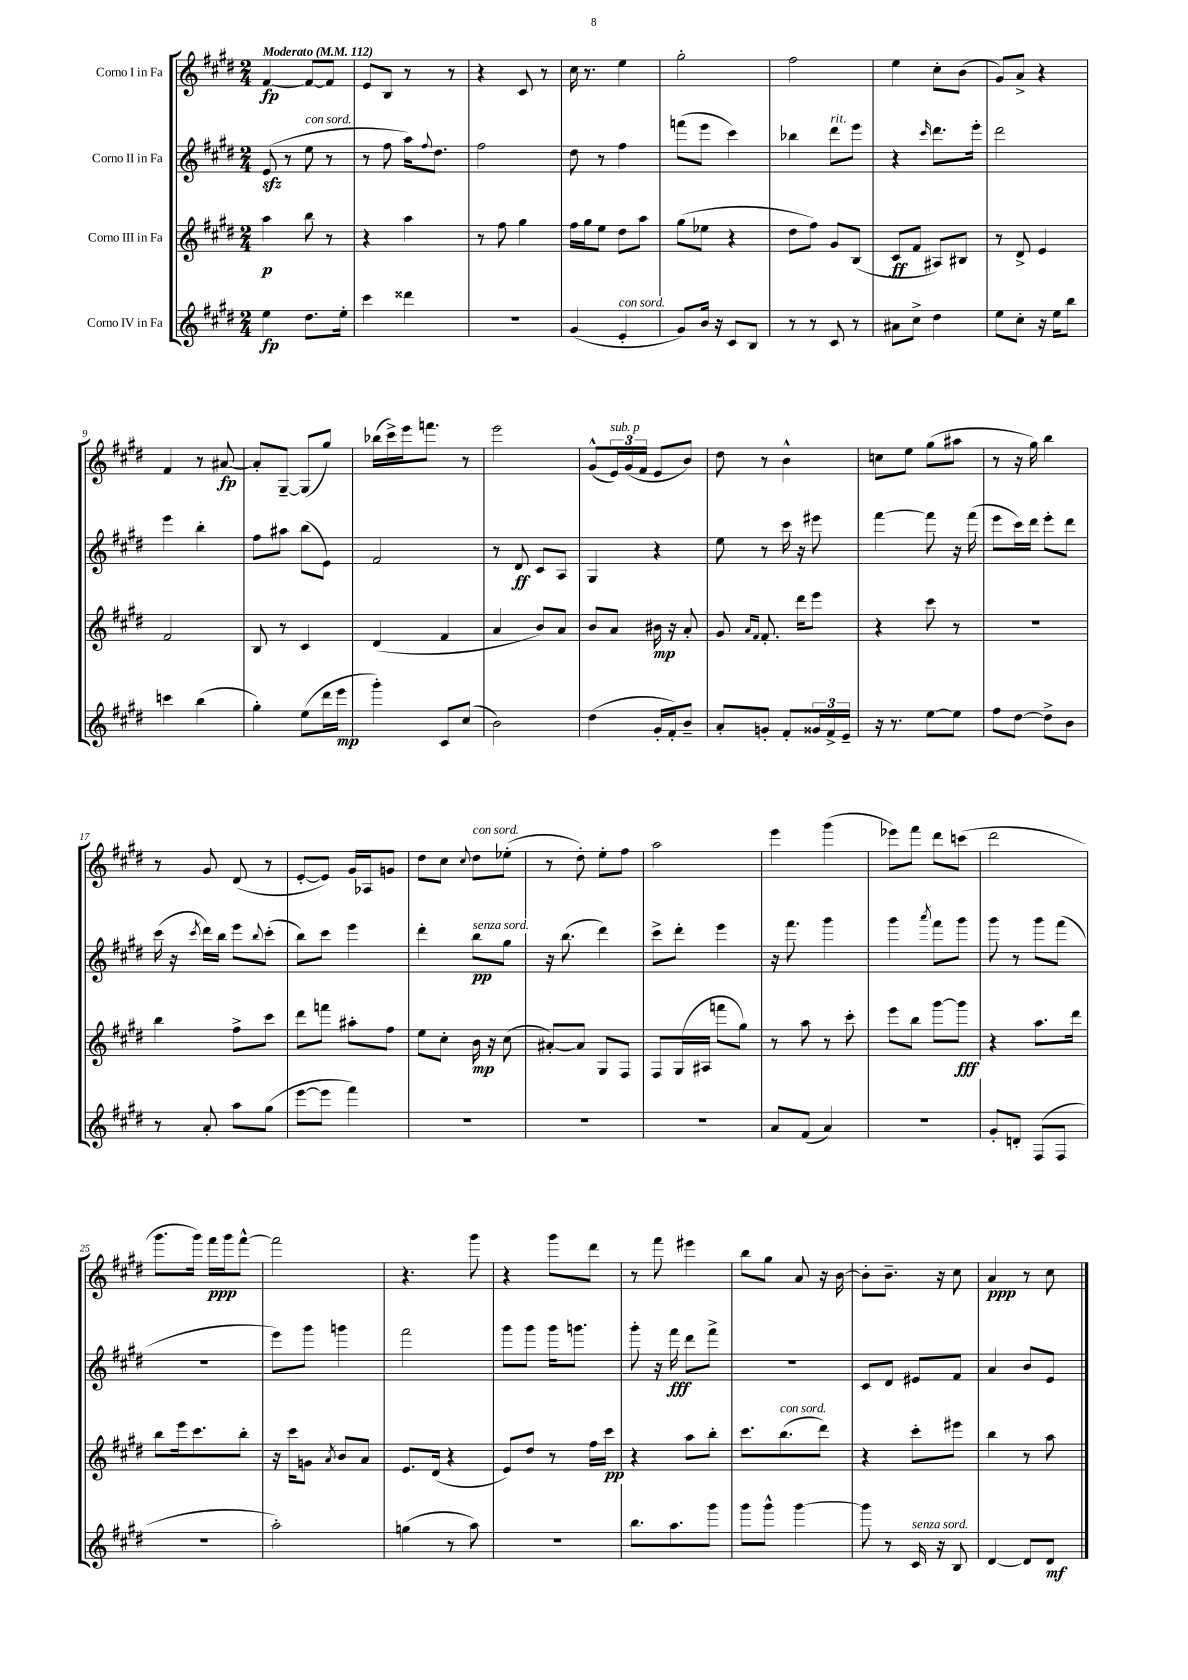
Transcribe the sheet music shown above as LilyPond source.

<<
\new StaffGroup <<
\new Staff = "s0" \with { instrumentName = "Corno I in Fa" } {
    \clef treble \key e \major \numericTimeSignature \time 2/4 \tempo "Moderato" 4 = 112
    fis'4~\fp fis'8~ fis'8 |
    e'8 b8 r8 r8 |
    r4 cis'8 r8 |
    cis''16 r8. e''4 |
    gis''2-. |
    fis''2 |
    e''4 cis''8-. b'8( |
    gis'8) a'8-> r4 |
    fis'4 r8 ais'8~\fp |
    ais'8-. gis8~-- gis8( gis''8) |
    bes''16( cis'''16->) e'''16 f'''8. r8 |
    e'''2 |
    gis'8-^( \tuplet 3/2 { e'16^\markup { \italic "sub. p" }) gis'16( fis'16 } e'8 b'8) |
    dis''8 r8 b'4-^ |
    c''8 e''8 gis''8( ais''8 |
    r8 r16 gis''16) b''4 |
    r8 gis'8 dis'8( r8 |
    e'8~-. e'8) gis'16 aes16 g'8 |
    dis''8 cis''8 \appoggiatura { cis''8 } dis''8^\markup { \italic "con sord." } ees''8-.( |
    r8 dis''8-.) e''8-. fis''8 |
    a''2 |
    e'''4 gis'''4( |
    ees'''8) fis'''8 dis'''8 c'''8( |
    dis'''2 |
    gis'''8. gis'''16) fis'''16\ppp gis'''16 fis'''8~-^ |
    fis'''2 |
    r4. gis'''8 |
    r4 gis'''8 dis'''8 |
    r8 fis'''8 eis'''4 |
    b''8 gis''8 a'8 r16 b'16~ |
    b'8-. b'8.-- r16 cis''8 |
    a'4\ppp r8 cis''8 \bar "|." |
}
\new Staff = "s1" \with { instrumentName = "Corno II in Fa" } {
    \clef treble \key e \major \numericTimeSignature \time 2/4
    e'8\sfz( r8 e''8^\markup { \italic "con sord." } r8 |
    r8 fis''8 a''16) \appoggiatura { fis''8 } dis''8. |
    fis''2 |
    dis''8 r8 fis''4 |
    f'''8( e'''8 cis'''4) |
    bes''4 dis'''8^\markup { \italic "rit." } e'''8 |
    r4 \grace { cis'''16 } dis'''8. e'''16-. |
    dis'''2 |
    e'''4 b''4-. |
    fis''8 ais''8 b''8( e'8) |
    fis'2 |
    r8 dis'8\ff cis'8 a8 |
    gis4 r4 |
    e''8 r8 cis'''16 r16 eis'''8 |
    fis'''4~ fis'''8 r16 fis'''16( |
    e'''8 cis'''16) dis'''16 e'''8-. dis'''8 |
    cis'''16( r16 \acciaccatura { cis'''8 } dis'''16) b''16 e'''8 \appoggiatura { b''8 } cis'''8-.( |
    b''8) cis'''8 e'''4 |
    dis'''4-. b''8\pp^\markup { \italic "senza sord." } gis''8 |
    r16 b''8.( dis'''4) |
    cis'''8-> dis'''8-. e'''4 |
    r16 fis'''8. gis'''4 |
    gis'''4 \acciaccatura { a'''8 } fis'''8 gis'''8 |
    gis'''8 r8 gis'''8 fis'''8( |
    R2 |
    e'''8) gis'''8 g'''4 |
    fis'''2 |
    gis'''8 gis'''8 gis'''16 g'''8. |
    gis'''8-. r16 fis'''16\fff dis'''8 fis'''8-> |
    R2 |
    cis'8 dis'8 eis'8 fis'8 |
    a'4 b'8 e'8 \bar "|." |
}
\new Staff = "s2" \with { instrumentName = "Corno III in Fa" } {
    \clef treble \key e \major \numericTimeSignature \time 2/4
    a''4\p b''8 r8 |
    r4 a''4 |
    r8 fis''8 gis''4 |
    fis''16 gis''16 e''8 dis''8 a''8 |
    gis''8( ees''8 r4 |
    dis''8 fis''8) gis'8 b8( |
    cis'8\ff fis'8 ais8) bis8 |
    r8 dis'8-> e'4 |
    fis'2 |
    b8 r8 cis'4 |
    dis'4( fis'4 |
    a'4 b'8) a'8 |
    b'8 a'8 bis'16\mp r16 a'8-. |
    gis'8 \grace { a'16 fis'16 } fis'8.-. dis'''16 e'''8 |
    r4 cis'''8 r8 |
    r2 |
    b''4 fis''8-> cis'''8 |
    dis'''8 f'''8 ais''8-. fis''8 |
    e''8 cis''8-. b'16\mp r16 cis''8( |
    ais'8~-.) ais'8 gis8 fis8 |
    fis8 gis16( ais16 f'''8 gis''8) |
    r8 a''8 r8 cis'''8-. |
    e'''8 b''8 gis'''8~ gis'''8\fff |
    r4 a''8. dis'''16 |
    b''8 e'''16 cis'''8. b''8-. |
    r16 cis'''16 g'8 \acciaccatura { a'8 } b'8 a'8 |
    e'8. dis'16( r4 |
    e'8) dis''8 r8 fis''16 cis'''16\pp |
    r4 a''8 b''8-. |
    cis'''8. b''8.^\markup { \italic "con sord." }( dis'''8) |
    r4 cis'''8-. eis'''8 |
    b''4 r8 a''8 \bar "|." |
}
\new Staff = "s3" \with { instrumentName = "Corno IV in Fa" } {
    \clef treble \key e \major \numericTimeSignature \time 2/4
    e''4\fp dis''8. e''16-. |
    cis'''4 disis'''4 |
    R2 |
    gis'4( e'4-.^\markup { \italic "con sord." } |
    gis'8) b'16 r16 cis'8 b8 |
    r8 r8 cis'8 r8 |
    ais'8 cis''8-> dis''4 |
    e''8 cis''8-. r16 e''16 b''8 |
    c'''4 b''4( |
    gis''4-.) e''8( dis'''16 e'''16\mp |
    gis'''4-.) cis'8 cis''8( |
    b'2) |
    dis''4( gis'16-. fis'16-.) b'8-- |
    a'8-. g'8-. fis'8-. \tuplet 3/2 { gisis'16 fis'16-> e'16-- } |
    r16 r8. e''8~ e''8 |
    fis''8 dis''8~ dis''8-> b'8 |
    r8 a'8-. a''8 gis''8( |
    e'''8~ e'''8 fis'''4) |
    R2 |
    R2 |
    R2 |
    a'8 fis'8( a'4) |
    r2 |
    gis'8-. d'8-. fis8( fis8 |
    R2 |
    a''2-.) |
    g''4( r8 a''8) |
    R2 |
    b''8. a''8. gis'''8 |
    gis'''8 gis'''8-^ gis'''4~ |
    gis'''8 r8 cis'16^\markup { \italic "senza sord." } r16 b8 |
    dis'4~ dis'8 dis'8\mf \bar "|." |
}
>>
>>
